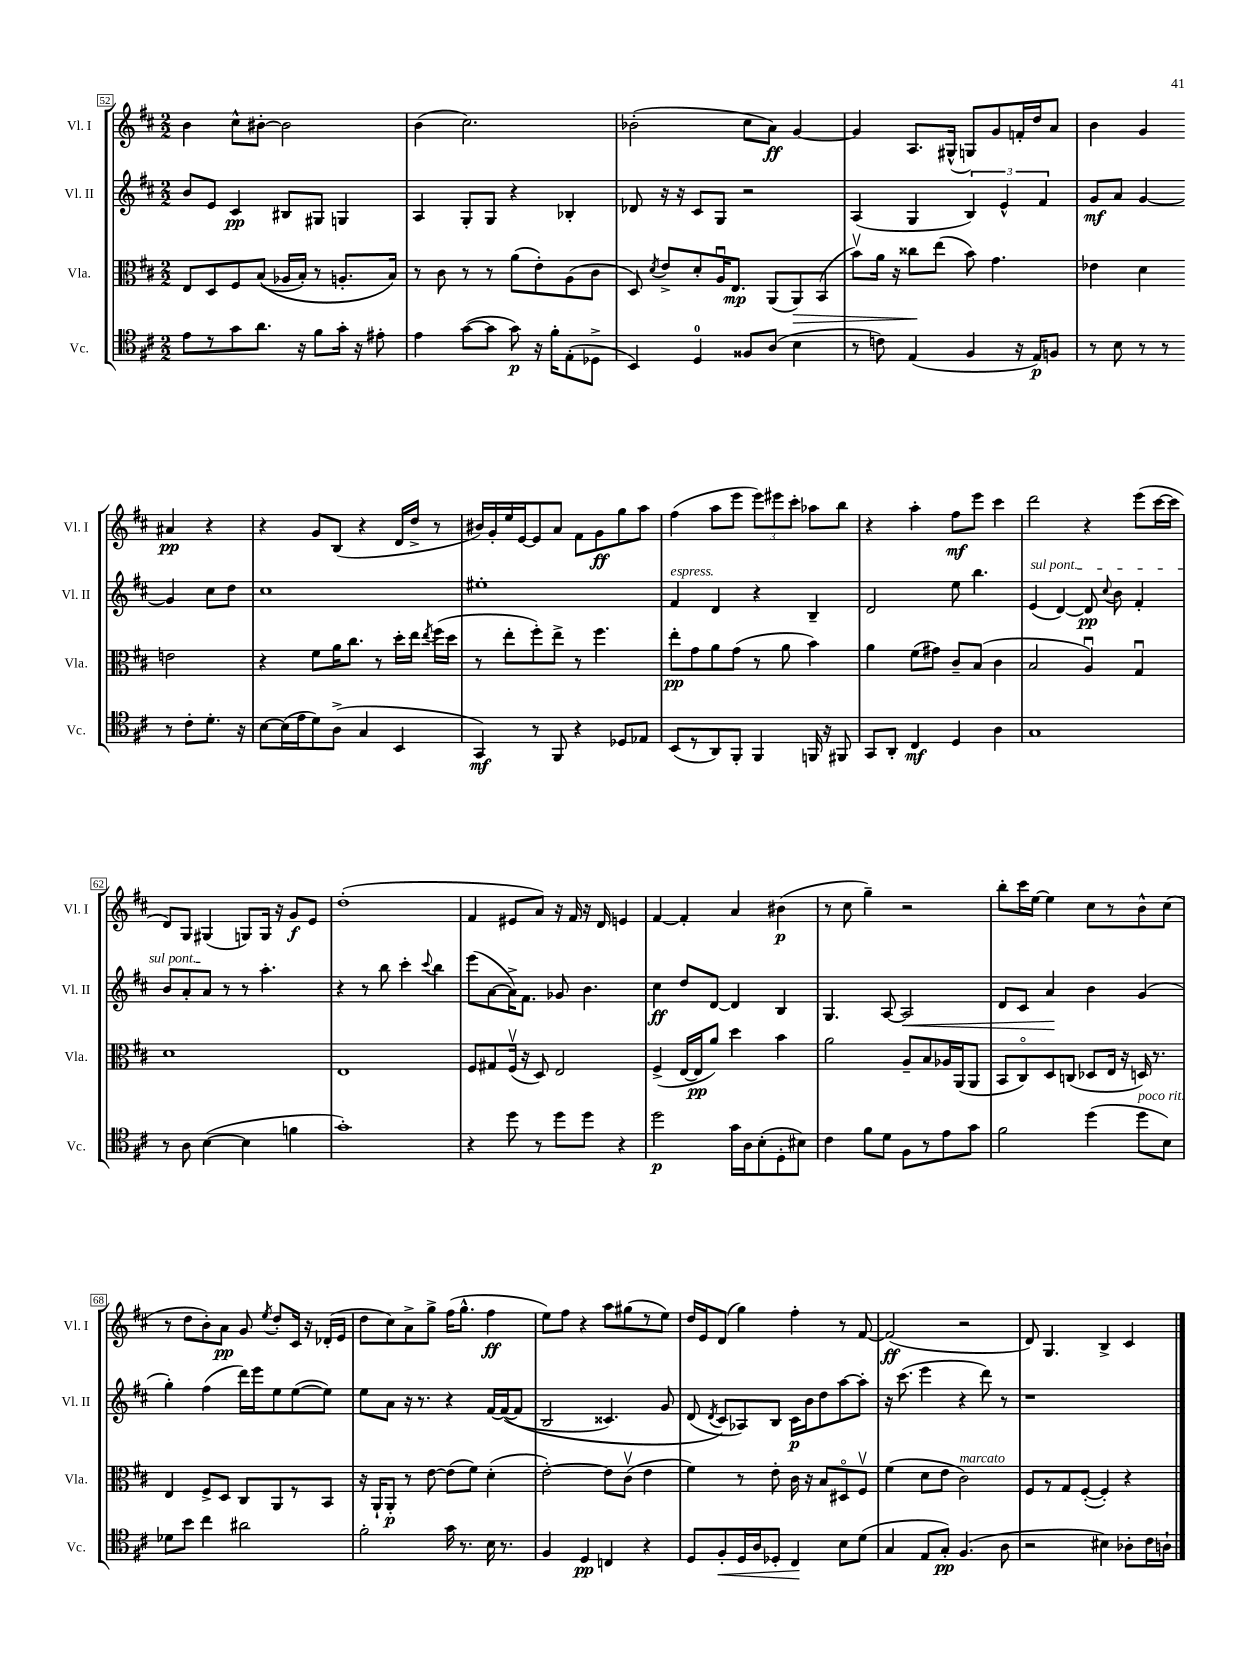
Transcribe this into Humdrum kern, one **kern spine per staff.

**kern	**dynam	**kern	**dynam	**kern	**dynam	**kern	**dynam
*part4	*part4	*part3	*part3	*part2	*part2	*part1	*part1
*staff4	*staff4	*staff3	*staff3	*staff2	*staff2	*staff1	*staff1
*I"Vc.	*	*I"Vla.	*	*I"Vl. II	*	*I"Vl. I	*
*I'Vc.	*	*I'Vla.	*	*I'Vl. II	*	*I'Vl. I	*
*clefC4	*	*clefC3	*	*clefG2	*	*clefG2	*
*k[f#c#]	*	*k[f#c#]	*	*k[f#c#]	*	*k[f#c#]	*
*M2/2	*	*M2/2	*	*M2/2	*	*M2/2	*
=52	=52	=52	=52	=52	=52	=52	=52
8e\L	.	8E/L	.	8b/L	.	4b\	.
8r	.	8D/	.	8e/J	.	.	.
8g\	.	8F#/	.	4c#/	pp	8cc#^^\L	.
8.a\J	.	((8B/J	.	.	.	[8b#X'\J	.
.	.	16A-X/LL	.	8B#X/L	.	2b#\]	.
16r	.	16B'/JJ)	.	.	.	.	.
8f#\L	.	8r	.	8G#X/J	.	.	.
16g'\Jk	.	8.An'/L	.	4Gn/	.	.	.
16r	.	.	.	.	.	.	.
8e#X'\	.	.	.	.	.	.	.
.	.	16B/Jk)	.	.	.	.	.
=53	=53	=53	=53	=53	=53	=53	=53
4e\	.	8r	.	4A/	.	(4b\	.
.	.	8c#\	.	.	.	.	.
([8g\L	.	8r	.	8G'/L	.	2.cc#\)	.
8g\J]	.	8r	.	8G/J	.	.	.
8g\)	p	(8a\L	.	4r	.	.	.
16r	.	8e'\)	.	.	.	.	.
16f#'\KL	.	.	.	.	.	.	.
(8E'\	.	(8A\	.	4B-X'/	.	.	.
8D-X^\J	.	8c#\J	.	.	.	.	.
=54	=54	=54	=54	=54	=54	=54	=54
4BB/)	.	8D/)	.	8d-X/	.	(2b-X'\	.
.	.	8qd/	.	.	.	.	.
.	.	8e^/L	.	16r	.	.	.
.	.	.	.	16r	.	.	.
4D/	.	8d'/	.	8c#/L	.	.	.
.	.	16Au/K	.	8G/J	.	.	.
.	.	8.E/J	mp	.	.	.	.
8F##X/L	.	.	.	2r	.	8cc#\L	.
(8A/J	.	(8AA/L	.	.	.	8a\J)	ff
!	!	!	!LO:HP:b	!	!	!	!
4B\	.	8AA/)	>	.	.	[4g/	.
.	.	(8BB/J	.	.	.	.	.
=55	=55	=55	=55	=55	=55	=55	=55
8r	.	8bv\L)	.	(4A/	.	4g/]	.
8cn\)	.	16a\Jk	.	.	.	.	.
.	.	16r	.	.	.	.	.
(4E/	.	8cc##X\L	.	4G/	.	8.A/L	.
.	.	(8ee\J	]	.	.	.	.
.	.	.	.	.	.	(16G#X^^/Jk	.
4F#/	.	8b\)	.	6B/)	.	8Gn/L)	.
.	.	4.g\	.	.	.	8g/	.
.	.	.	.	6e^^/	.	.	.
16r	.	.	.	.	.	16fn'/L	.
16E/KL)	p	.	.	.	.	16dd/J	.
.	.	.	.	6f#/	.	.	.
8Fn/J	.	.	.	.	.	8a/J	.
=56	=56	=56	=56	=56	=56	=56	=56
8r	.	4e-X\	.	8g/L	mf	4b\	.
8B\	.	.	.	8a/J	.	.	.
8r	.	4d\	.	[4g/	.	4g/	.
8r	.	.	.	.	.	.	.
8r	.	2en\	.	4g/]	.	4a#X/	pp
8c#'\L	.	.	.	.	.	.	.
8.d'\J	.	.	.	8cc#\L	.	4r	.
.	.	.	.	8dd\J	.	.	.
16r	.	.	.	.	.	.	.
!!LO:LB:g=z
=57	=57	=57	=57	=57	=57	=57	=57
[8B\L	.	4r	.	1cc#	.	4r	.
(16B\L]	.	.	.	.	.	.	.
16e\J	.	.	.	.	.	.	.
8d\)	.	8f#\L	.	.	.	8g/L	.
(8A^\J	.	16a\K	.	.	.	(8B/J	.
.	.	8.cc#\J	.	.	.	.	.
4G/	.	.	.	.	.	4r	.
.	.	8r	.	.	.	.	.
4BB/	.	16dd'\LL	.	.	.	16d/LL	.
.	.	16ee\JJ	.	.	.	16dd^/JJ	.
.	.	8qee/	.	.	.	.	.
.	.	(16ff#\LL	.	.	.	8r	.
.	.	16dd\JJ	.	.	.	.	.
=58	=58	=58	=58	=58	=58	=58	=58
4GG/)	mf	8r	.	1ee#X'	.	16b#X/LL)	.
.	.	.	.	.	.	16g'/	.
.	.	8ee'\L	.	.	.	16ee/	.
.	.	.	.	.	.	[16e/J	.
8r	.	8ff#'\)	.	.	.	8e/]	.
8FF#/	.	8ee^\J	.	.	.	8a/J	.
4r	.	8r	.	.	.	8f#\L	.
.	.	4.ff#\	.	.	.	8g\	ff
8D-X/L	.	.	.	.	.	8gg\	.
8E-X/J	.	.	.	.	.	8aa\J	.
=59	=59	=59	=59	=59	=59	=59	=59
!	!	!	!	!LO:TX:a:i:t=espress.	!	!	!
(8BB/L	.	8ee'\L	pp	4f#/	.	(4ff#\	.
8r	.	8g\	.	.	.	.	.
8AA/)	.	8a\	.	4d/	.	8aa\L	.
8FF#'/J	.	(8g\J	.	.	.	8eee\J	.
4FF#/	.	8r	.	4r	.	12eee\L)	.
.	.	.	.	.	.	12eee#X\	.
.	.	8a\	.	.	.	.	.
.	.	.	.	.	.	12ccc#'\J	.
16FFn/	.	4b\)	.	4B~/	.	8aa-X\L	.
16r	.	.	.	.	.	.	.
8FF#X/	.	.	.	.	.	8bb\J	.
=60	=60	=60	=60	=60	=60	=60	=60
8GG/L	.	4a\	.	2d/	.	4r	.
8AA'/J	.	.	.	.	.	.	.
4C#/	mf	(8f#\L	.	.	.	4aa'\	.
.	.	8g#X\J)	.	.	.	.	.
4D/	.	8c#~/L	.	8ee\	.	8ff#\L	mf
.	.	(8B/J	.	4.bb\	.	8eee\J	.
4A\	.	4c#\	.	.	.	4ccc#\	.
=61	=61	=61	=61	=61	=61	=61	=61
!	!	!	!	!LO:TX:a:i:t=sul pont.	!	!	!
1G	.	2B/	.	(4e/	.	2ddd\	.
.	.	.	.	[4d/)	.	.	.
.	.	4Au/)	.	8d/]	pp	4r	.
.	.	.	.	8qqcc#/	.	.	.
.	.	.	.	8b\	.	.	.
.	.	4Gu/	.	4f#'/	.	(8eee\L	.
.	.	.	.	.	.	[16ccc#\L	.
.	.	.	.	.	.	16ccc#\JJ]	.
!!LO:LB:g=z
=62	=62	=62	=62	=62	=62	=62	=62
8r	.	1d	.	8b/L	.	8d/L)	.
8A\	.	.	.	8a'/	.	8G/J	.
([4B\	.	.	.	8a/J	.	(4G#X/	.
.	.	.	.	8r	.	.	.
4B\]	.	.	.	8r	.	8Gn/L)	.
.	.	.	.	4.aa'\	.	16G/Jk	.
.	.	.	.	.	.	16r	.
4fn\	.	.	.	.	.	8g/L	f
.	.	.	.	.	.	8e/J	.
=63	=63	=63	=63	=63	=63	=63	=63
1g')	.	1E	.	4r	.	(1dd'	.
.	.	.	.	8r	.	.	.
.	.	.	.	8bb\	.	.	.
.	.	.	.	4ccc#'\	.	.	.
.	.	.	.	8qqccc#/	.	.	.
.	.	.	.	4bb\	.	.	.
=64	=64	=64	=64	=64	=64	=64	=64
4r	.	8F#/L	.	(8eee\L	.	4f#/	.
.	.	8G#X/	.	[8a\	.	.	.
8dd\	.	(16F#v/Jk	.	16a^\K])	.	8e#X/L	.
.	.	16r	.	8.f#\J	.	.	.
8r	.	8D/)	.	.	.	8a/J)	.
8dd\L	.	2E/	.	8g-X/	.	16r	.
.	.	.	.	.	.	16f#/	.
8dd\J	.	.	.	4.b\	.	16r	.
.	.	.	.	.	.	16d/	.
4r	.	.	.	.	.	4en/	.
=65	=65	=65	=65	=65	=65	=65	=65
2dd\	p	(4F#^/	.	4cc#\	ff	[4f#/	.
.	.	[16E/LL	.	8dd/L	.	4f#'/]	.
.	.	16E/J]	pp	.	.	.	.
.	.	8a/J)	.	[8d/J	.	.	.
16g\LL	.	4dd\	.	4d/]	.	4a/	.
16A\J	.	.	.	.	.	.	.
(8B'\	.	.	.	.	.	.	.
8D'\	.	4b\	.	4B/	.	(4b#X\	p
8B#X\J)	.	.	.	.	.	.	.
=66	=66	=66	=66	=66	=66	=66	=66
4c#\	.	2a\	.	4.G/	.	8r	.
.	.	.	.	.	.	8cc#\	.
8f#\L	.	.	.	.	.	4gg~\)	.
8d\J	.	.	.	[8A/	.	.	.
!	!	!	!	!	!LO:HP:b	!	!
8F#\L	.	8A~/L	.	2A/]	<	2r	.
8r	.	8B/	.	.	.	.	.
8e\	.	16A-X/L	.	.	.	.	.
.	.	(16AA/J	.	.	.	.	.
8g\J	.	8AA/J	.	.	.	.	.
=67	=67	=67	=67	=67	=67	=67	=67
2f#\	.	8BB/L	.	8d/L	.	8bb'\L	.
.	.	8C#/)	.	8c#/J	.	16ccc#\L	.
.	.	.	.	.	.	[16ee\JJ	.
.	.	8D/	.	4a/	.	4ee\]	.
.	.	(8Cn/J	.	.	.	.	.
(4dd\	.	8D-X/L	.	4b\	[	8cc#\L	.
.	.	16E/Jk	.	.	.	8r	.
.	.	16r	.	.	.	.	.
!LO:TX:a:i:t=poco rit.	!	!	!	!	!	!	!
8dd\L	.	16Dn/)	.	(4g/	.	8b^^\	.
.	.	8.r	.	.	.	.	.
8B\J)	.	.	.	.	.	(8cc#\J	.
!!LO:LB:g=z
=68	=68	=68	=68	=68	=68	=68	=68
8d-X\L	.	4E/	.	4gg'\)	.	8r	.
8b\J	.	.	.	.	.	8dd\L	.
4cc#\	.	8F#^/L	.	(4ff#\	.	8b'\)	.
.	.	8D/J	.	.	.	8a\J	pp
2a#X\	.	8C#/L	.	16ddd\LL)	.	8g/	.
.	.	.	.	16eee\J	.	.	.
.	.	.	.	.	.	8qee/	.
.	.	8AA/	.	8ee\	.	8dd'/L	.
.	.	8r	.	([8ee\	.	16c#/Jk	.
.	.	.	.	.	.	16r	.
.	.	8BB/J	.	8ee\J])	.	(16d-X'/LL	.
.	.	.	.	.	.	16e/JJ	.
=69	=69	=69	=69	=69	=69	=69	=69
2f#'\	.	16r	.	8ee\L	.	8dd\L	.
.	.	16AA`/KL	.	.	.	.	.
.	.	8AA'/J	p	8a\J	.	8cc#\)	.
.	.	8r	.	16r	.	8a^\	.
.	.	.	.	8.r	.	.	.
.	.	[8e\	.	.	.	8gg^\J	.
16g\	.	(8e\L]	.	4r	.	(16ff#\KL	.
8.r	.	.	.	.	.	8.gg^^\J	.
.	.	8f#\J)	.	.	.	.	.
16B\	.	(4d'\	.	[16f#/LL	.	4ff#\	ff
8.r	.	.	.	((16f#/J_	.	.	.
.	.	.	.	8f#/J]	.	.	.
=70	=70	=70	=70	=70	=70	=70	=70
4F#/	.	[2e'\)	.	2B/	.	8ee\L)	.
.	.	.	.	.	.	8ff#\J	.
4D/	pp	.	.	.	.	4r	.
4Cn/	.	8e\L]	.	4.c##X/)	.	8aa\L	.
.	.	(8c#v\J	.	.	.	(8gg#X\	.
4r	.	4e\	.	.	.	8r	.
.	.	.	.	8g/	.	8ee\J)	.
=71	=71	=71	=71	=71	=71	=71	=71
8D/L	.	4f#\)	.	(8d/	.	16dd/LL	.
.	.	.	.	.	.	16e/J	.
.	.	.	.	8qd/	.	.	.
!	!LO:HP:b	!	!	!	!	!	!
8F#'/	<	.	.	8c#/L)	.	(8d/J	.
16D/L	.	8r	.	8A-X/)	.	4gg\)	.
16A/J	.	.	.	.	.	.	.
8D-X'/J	.	8e'\	.	8B/J	.	.	.
4C#/	.	16c#\	.	16c#\LL	p	4ff#'\	.
.	.	16r	.	16b\J	.	.	.
.	.	8B/L	.	8dd\	.	.	.
8B\L	[	8D#X/	.	[8aa\	.	8r	.
(8d\J	.	8F#v/J	.	8aa'\J]	.	[8f#/	.
=72	=72	=72	=72	=72	=72	=72	=72
4G/	.	(4f#\	.	16r	.	(2f#/]	ff
.	.	.	.	(8.ccc#\	.	.	.
8E/L	.	8d\L	.	4eee\	.	.	.
8G'/J)	pp	8e\J	.	.	.	.	.
!	!	!LO:TX:a:i:t=marcato	!	!	!	!	!
(4.F#/	.	2c#\)	.	4r	.	2r	.
.	.	.	.	8ddd\)	.	.	.
8A\	.	.	.	8r	.	.	.
=73	=73	=73	=73	=73	=73	=73	=73
2r	.	8F#/L	.	1r	.	8d/)	.
.	.	8r	.	.	.	4.G/	.
.	.	8G/	.	.	.	.	.
.	.	([8F#'/J	.	.	.	.	.
4B#X\)	.	4F#'/])	.	.	.	4B^/	.
8A-X'\L	.	4r	.	.	.	4c#/	.
16c#\L	.	.	.	.	.	.	.
16An`\JJ	.	.	.	.	.	.	.
==	==	==	==	==	==	==	==
*-	*-	*-	*-	*-	*-	*-	*-
